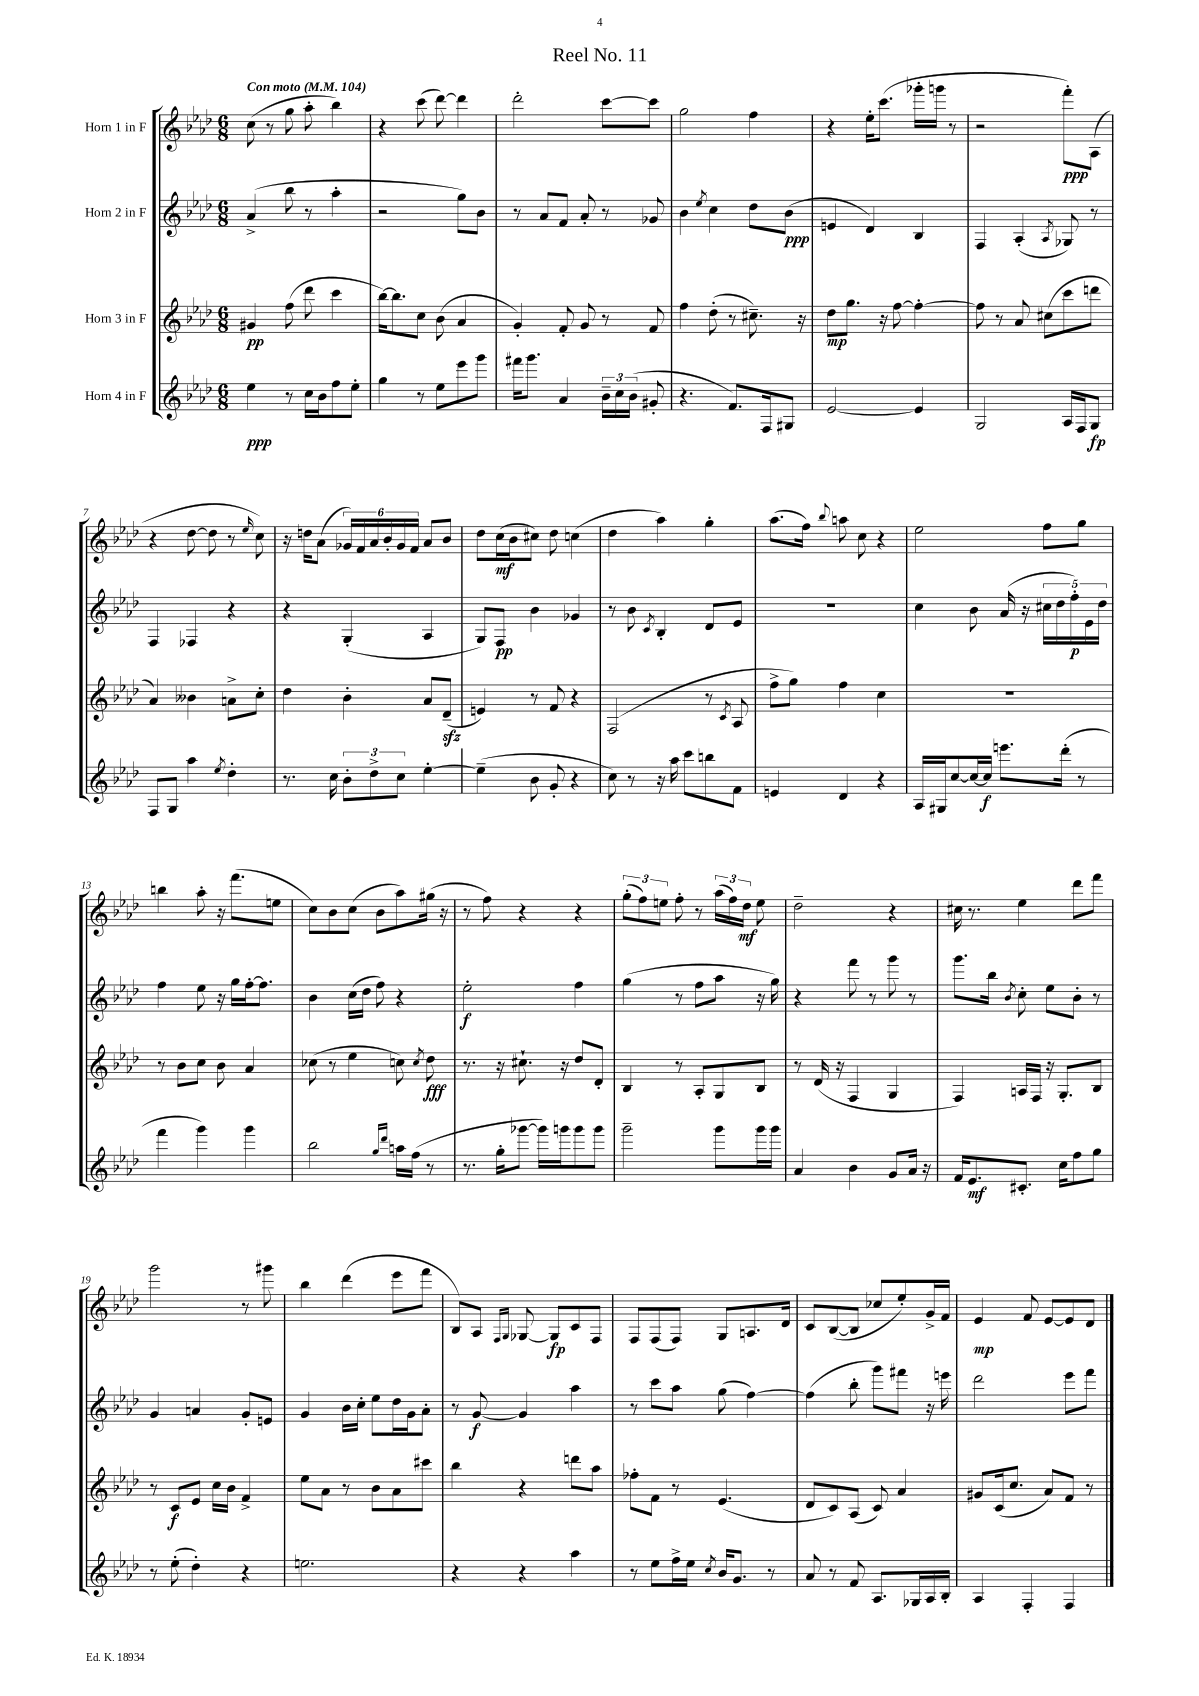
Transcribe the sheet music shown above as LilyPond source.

\header { title = "Reel No. 11" }
<<
\new StaffGroup <<
\new Staff = "s0" \with { instrumentName = "Horn 1 in F" } {
    \clef treble \key aes \major \numericTimeSignature \time 6/8 \tempo "Con moto" 4 = 104
    \autoBeamOff c''8( r8 g''8 aes''8-. bes''4) |
    r4 c'''8( des'''8~) des'''4 |
    des'''2-. c'''8[~ c'''8] |
    g''2 f''4 |
    r4 ees''16[-. c'''8.]( ges'''16[-. g'''16] r8 |
    r2 f'''8[-.\ppp) aes8]( |
    r4 des''8~ des''8 r8 \grace { ees''16 } c''8) |
    r16 d''16[ aes'8]( \tuplet 6/4 { ges'16[) f'16 aes'16 bes'16-. ges'16 f'16] } aes'8[ bes'8] |
    des''8[ c''16\mf( bes'16 cis''8]) des''8 c''4( |
    des''4 aes''4) g''4-. |
    aes''8.[( f''16]) \appoggiatura { bes''8 } a''8 c''8 r4 |
    ees''2 f''8[ g''8] |
    b''4 aes''8-. r16 f'''8.[( e''8] |
    c''8[) bes'8 c''8]( bes'8[ aes''8) gis''16]( r16 |
    r8 f''8) r4 r4 |
    \tuplet 3/2 { g''8[-.( f''8) e''8] } f''8-. r8 \tuplet 3/2 { aes''16[( f''16) des''16]\mf } e''8 |
    des''2-- r4 |
    cis''16 r8. ees''4 des'''8[ f'''8] |
    g'''2 r8 gis'''8 |
    bes''4 des'''4( ees'''8[ f'''8] |
    bes8[) aes8] \grace { f16[ g16] } ges8~ ges8[\fp c'8 f8] |
    f8[ f8( f8]) g8[ a8. des'16] |
    c'8[ bes8~( bes8] ces''8[ ees''8-.) g'16-> f'16] |
    ees'4\mp f'8 ees'8[~ ees'8 des'8] \bar "|." |
}
\new Staff = "s1" \with { instrumentName = "Horn 2 in F" } {
    \clef treble \key aes \major \numericTimeSignature \time 6/8
    \autoBeamOff aes'4->( bes''8 r8 aes''4-. |
    r2 g''8[) bes'8] |
    r8 aes'8[ f'8] aes'8-. r8 ges'8 |
    bes'4 \acciaccatura { ees''8 } c''4 des''8[ bes'8]\ppp( |
    e'4 des'4) bes4 |
    f4 aes4-.( \acciaccatura { aes8 } ges8) r8 |
    f4 fes4 r4 |
    r4 g4-.( aes4 |
    g8[) f8]\pp bes'4 ges'4 |
    r8 bes'8 \acciaccatura { c'8 } bes4-. des'8[ ees'8] |
    R2. |
    c''4 bes'8 aes'16( r16 \tuplet 5/4 { cis''16[ des''16 f''16-.\p) ees'16 des''16] } |
    f''4 ees''8 r16 g''16[ f''16~-. f''8.] |
    bes'4 c''16[( des''16] f''8) r4 |
    ees''2-.\f f''4 |
    g''4( r8 f''8[ aes''8] r16 g''16) |
    r4 f'''8 r8 g'''8 r8 |
    g'''8.[ bes''16] \acciaccatura { bes'8 } c''8-. ees''8[ bes'8]-. r8 |
    g'4 a'4 g'8[-. e'8] |
    g'4 bes'16[ c''16]-. ees''8[ des''16 g'16 aes'8]-. |
    r8 g'8~\f g'4 aes''4 |
    r8 c'''8[ aes''8] g''8( f''4~) |
    f''4( bes''8-. g'''8[) fis'''8] r16 e'''16 |
    des'''2 ees'''8[ f'''8] \bar "|." |
}
\new Staff = "s2" \with { instrumentName = "Horn 3 in F" } {
    \clef treble \key aes \major \numericTimeSignature \time 6/8
    \autoBeamOff gis'4\pp f''8( des'''8 c'''4 |
    bes''16[~) bes''8. c''8] bes'8( aes'4 |
    g'4-.) f'8-. g'8 r8 f'8 |
    f''4 des''8-.( r8 cis''8.--) r16 |
    des''8[\mp g''8.] r16 f''8~ f''4~-. |
    f''8 r8 aes'8 cis''8[( c'''8 d'''8] |
    aes'4) beses'4 a'8[-> c''8]-. |
    des''4 bes'4-. aes'8[ des'8]--\sfz( |
    e'4) r8 f'8 r4 |
    f2( r8 \acciaccatura { c'8 } aes8 |
    f''8[-> g''8]) f''4 c''4 |
    R2. |
    r8 bes'8[ c''8] bes'8 aes'4 |
    ces''8( r8 ees''4 c''8) \acciaccatura { c''8 } des''8\fff |
    r8. r16 cis''8.-! r16 des''8[ des'8]-. |
    bes4 r8 aes8[-. g8 bes8] |
    r8 des'16( r16 f4 g4 |
    f4) a16[ f16] r16 g8.[-. bes8] |
    r8 c'8[\f ees'8] c''16[ bes'16] f'4-> |
    ees''8[ aes'8] r8 bes'8[ aes'8 cis'''8] |
    bes''4 r4 d'''8[ aes''8] |
    fes''8[-. f'8] r8 ees'4.( |
    des'8[ c'8) aes8]( c'8) aes'4 |
    gis'8[ c'16( c''8.] aes'8[) f'8] r8 \bar "|." |
}
\new Staff = "s3" \with { instrumentName = "Horn 4 in F" } {
    \clef treble \key aes \major \numericTimeSignature \time 6/8
    \autoBeamOff ees''4\ppp r8 c''16[ bes'16 f''8 ees''8]-. |
    g''4 r8 ees''8[ ees'''8 g'''8] |
    fis'''16[ g'''8.] aes'4 \tuplet 3/2 { bes'16[-- c''16 bes'16]( } gis'8-. |
    r4. f'8.[) f16 gis8] |
    ees'2~ ees'4 |
    g2 aes16[ f16 g8]\fp |
    f8[ g8] aes''4 \acciaccatura { ees''8 } des''4-. |
    r8. c''16 \tuplet 3/2 { bes'8[-. des''8-> c''8] } ees''4~-. |
    ees''4--( bes'8 g'8-. r4 |
    c''8) r8 r16 aes''16 c'''8[ b''8 f'8] |
    e'4 des'4 r4 |
    aes16[ gis16 c''8~ c''16~ c''16]\f e'''8.[ des'''16]-.( r8 |
    f'''4 g'''4) g'''4 |
    bes''2 \grace { g''16[ des'''16] } a''16[ f''16]( r8 |
    r8. g''16[-. ges'''8]~ ges'''16[) g'''16 g'''8 g'''8] |
    g'''2-- g'''8[ g'''16 g'''16] |
    aes'4 bes'4 g'8[ aes'16] r16 |
    f'16[ ees'8.\mf cis'8.]-. c''16[ f''8 g''8] |
    r8 ees''8-.( des''4-.) r4 |
    e''2. |
    r4 r4 aes''4 |
    r8 ees''8[ f''16-> ees''16] \acciaccatura { c''8 } bes'16[ g'8.] r8 |
    aes'8 r8 f'8 aes8.[ ges16 aes16 bes16]-. |
    aes4 f4-. f4 \bar "|." |
}
>>
>>
